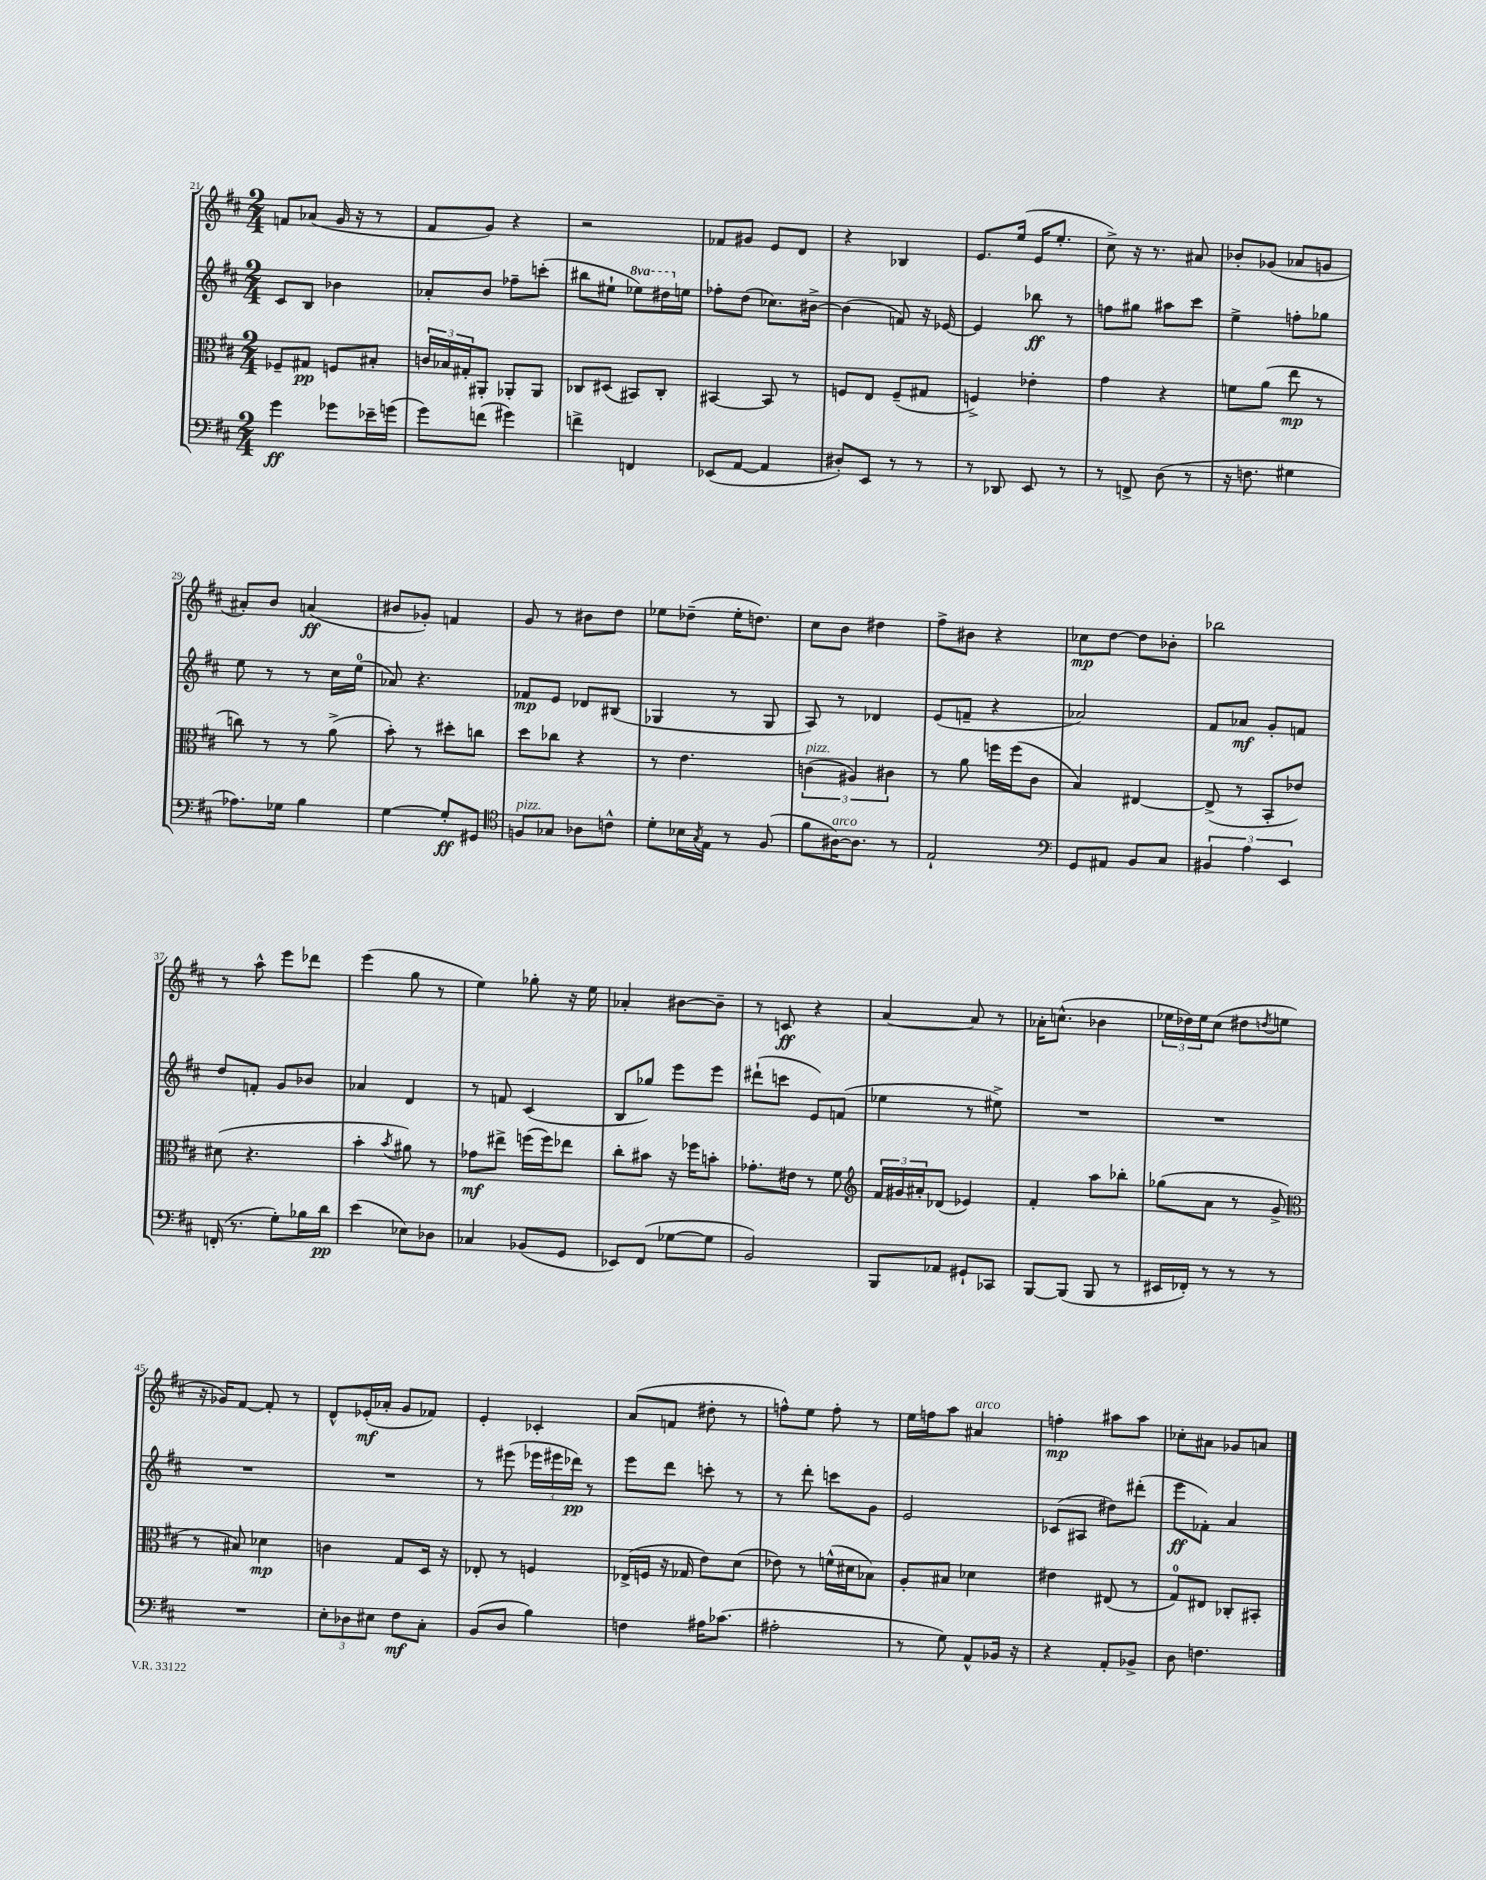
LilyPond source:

<<
\new StaffGroup <<
\new Staff = "s0" {
    \clef treble \key d \major \numericTimeSignature \time 2/4
    f'8 aes'8( g'16 r16 r8 |
    fis'8 g'8) r4 |
    r2 |
    fes'8 gis'8 e'8 d'8 |
    r4 bes4 |
    e'8. e''16( e'16 e''8.-. |
    cis''8->) r16 r8. ais'8 |
    bes'8-. ges'8( aes'8 g'8 |
    ais'8-.) b'8 a'4\ff( |
    bis'8 ges'8-.) f'4 |
    g'8 r8 bis'8 d''8 |
    ees''8 des''8--( ees''16-. d''8.) |
    cis''8 b'8 dis''4 |
    fis''8-> bis'8 r4 |
    ces''8\mp d''8~ d''8 bes'8-. |
    bes''2 |
    r8 a''8-^ e'''8 des'''8 |
    e'''4( g''8 r8 |
    e''4) ges''8-. r16 e''16 |
    aes'4-. bis'8~ bis'8-- |
    r8 c'8\ff r4 |
    a'4~ a'8 r8 |
    aes'16-. c''8.-^( bes'4 |
    \tuplet 3/2 { ees''16 des''16) ees''16 } cis''8( dis''8 \acciaccatura { d''8 } e''8 |
    r16 ges'16) fis'8~ fis'8-. r8 |
    d'8-^ ees'16-.\mf( aes'16-. g'8 fes'8) |
    e'4-. ces'4-. |
    a'8( f'8 dis''8-. r8 |
    f''8-^) e''8 f''8-. r8 |
    e''16 f''16 a''8 ais'4^\markup { \italic "arco" } |
    f''4-.\mp ais''8 ais''8 |
    ces''8-. ais'8 ges'8 a'8 \bar "|." |
}
\new Staff = "s1" {
    \clef treble \key d \major \numericTimeSignature \time 2/4 \set Staff.ottavationMarkups = #ottavation-simple-ordinals
    cis'8 b8 bes'4 |
    aes'8-. b'8 fes''8-- c'''8-.( |
    bis''8 eis''8-! \ottava #1 ees'''8) dis'''16 \ottava #0 e''16 |
    fes''8-. d''8( ces''8.) bis'16~-> |
    bis'4( f'8) r16 ees'16~ |
    ees'4 bes''8\ff r8 |
    f''8 gis''8 ais''8 cis'''8 |
    e''4-> f''8-. ges''8 |
    e''8 r8 r8 cis''16 e''16-0( |
    aes'8) r4. |
    fes'8\mp e'8 des'8 bis8( |
    ges4 r8 ges8 |
    a8) r8 des'4 |
    e'8( f'8-- r4 |
    aes'2) |
    fis'8 aes'8\mf g'8-. f'8 |
    d''8 f'8-. g'8 bes'8 |
    aes'4 d'4 |
    r8 f'8 cis'4( |
    b8 ges''8) e'''8 e'''8 |
    dis'''8-!( c'''8 e'8) f'8( |
    ees''4 r8 eis''8->) |
    R2 |
    R2 |
    R2 |
    R2 |
    r8 eis'''8( \tuplet 3/2 { ees'''16 eis'''16 des'''16\pp) } r8 |
    e'''8 d'''8 c'''8-. r8 |
    r8 d'''8-. c'''8 g'8 |
    e'2 |
    ces'8( ais8 dis''8) dis'''8-.( |
    e'''8\ff fes'8-.) a'4 \bar "|." |
}
\new Staff = "s2" {
    \clef alto \key d \major \numericTimeSignature \time 2/4
    fes8-- gis8\pp f8 bis8-. |
    \tuplet 3/2 { c'16 bes16 gis16-. } ais,8-. aes,8-. aes,8 |
    ces8 dis8( bis,8) ces8-. |
    bis,4~ bis,8 r8 |
    f8 e8 f8--( gis8 |
    f4->) ees'4-. |
    g'4 r4 |
    f'8 a'8( e''8\mp r8 |
    c''8) r8 r8 a'8->( |
    b'8-.) r8 dis''8-. c''8 |
    d''8 ces''8 r4 |
    r8 e'4. |
    \tuplet 3/2 { c'4^\markup { \italic "pizz." }( ais4) cis'4 } |
    r8 a'8 f''16 f''16( cis'8 |
    b4) eis4~ |
    eis8->( r8 b,8-. ees'8) |
    dis'8( r4. |
    b'4-. \acciaccatura { b'8 } ais'8) r8 |
    ges'8\mf eis''8-> f''16( f''16) ees''8 |
    cis''8-. bis'8 r16 fes''16 b'8-. |
    ges'8.-. eis'16 r8 fis'8 |
    \clef treble \tuplet 3/2 { fis'16 gis'16 ais'16-. } des'8( ees'4) |
    fis'4-. a''8 bes''8-. |
    ges''8( a'8 r8 g'8-> |
    \clef alto r8 bis8) des'4\mp |
    c'4 g8 d16 r16 |
    ees8-. r8 f4 |
    ees16->( f16 r16 ges16 e'8) d'8( |
    ees'8) r8 f'16-^( dis'16 bes8) |
    a8-. bis8 des'4 |
    eis'4 eis8( r8 |
    g8-0) eis8 ces8-. bis,8-. \bar "|." |
}
\new Staff = "s3" {
    \clef bass \key d \major \numericTimeSignature \time 2/4
    g'4\ff ges'8 ees'16-- g'16( |
    g'8) f'8( gis'4) |
    f'4-> f,4 |
    ees,8( a,8~ a,4 |
    dis8-.) e,8 r8 r8 |
    r8 des,8 e,8 r8 |
    r8 f,8-> d8( r8 |
    r16 f8. gis4 |
    aes8.) ges16 b4 |
    g4~ g8-.\ff gis,8 |
    \clef tenor f8^\markup { \italic "pizz." } ges8 aes8 c'8-^ |
    d'8-. bes16 \acciaccatura { g8 } e16 r8 fis8( |
    fis'8 ais16~^\markup { \italic "arco" }) ais8. r8 |
    e2-! |
    \clef bass g,8 ais,8 b,8 cis8 |
    \tuplet 3/2 { bis,4 a4 e,4 } |
    f,16-.( r8. g8-.) bes16 d'16\pp |
    e'4( ees8) des8 |
    ces4 bes,8( g,8 |
    ees,8) fis,8( ges8~ ges8 |
    b,2) |
    b,,8 aes,8 gis,8-! ces,8 |
    b,,8~ b,,8( b,,8 r8 |
    eis,16 fes,16-.) r8 r8 r8 |
    R2 |
    \tuplet 3/2 { e8-. des8 eis8 } fis8\mf cis8-. |
    b,8( d8 b4) |
    f4 ais16 ces'8.( |
    ais2-. |
    r8 g8) a,8-^ bes,16 r16 |
    r4 a,8-. bes,8-> |
    d8 f4. \bar "|." |
}
>>
>>
\layout { \context { \Score currentBarNumber = #21 } }
